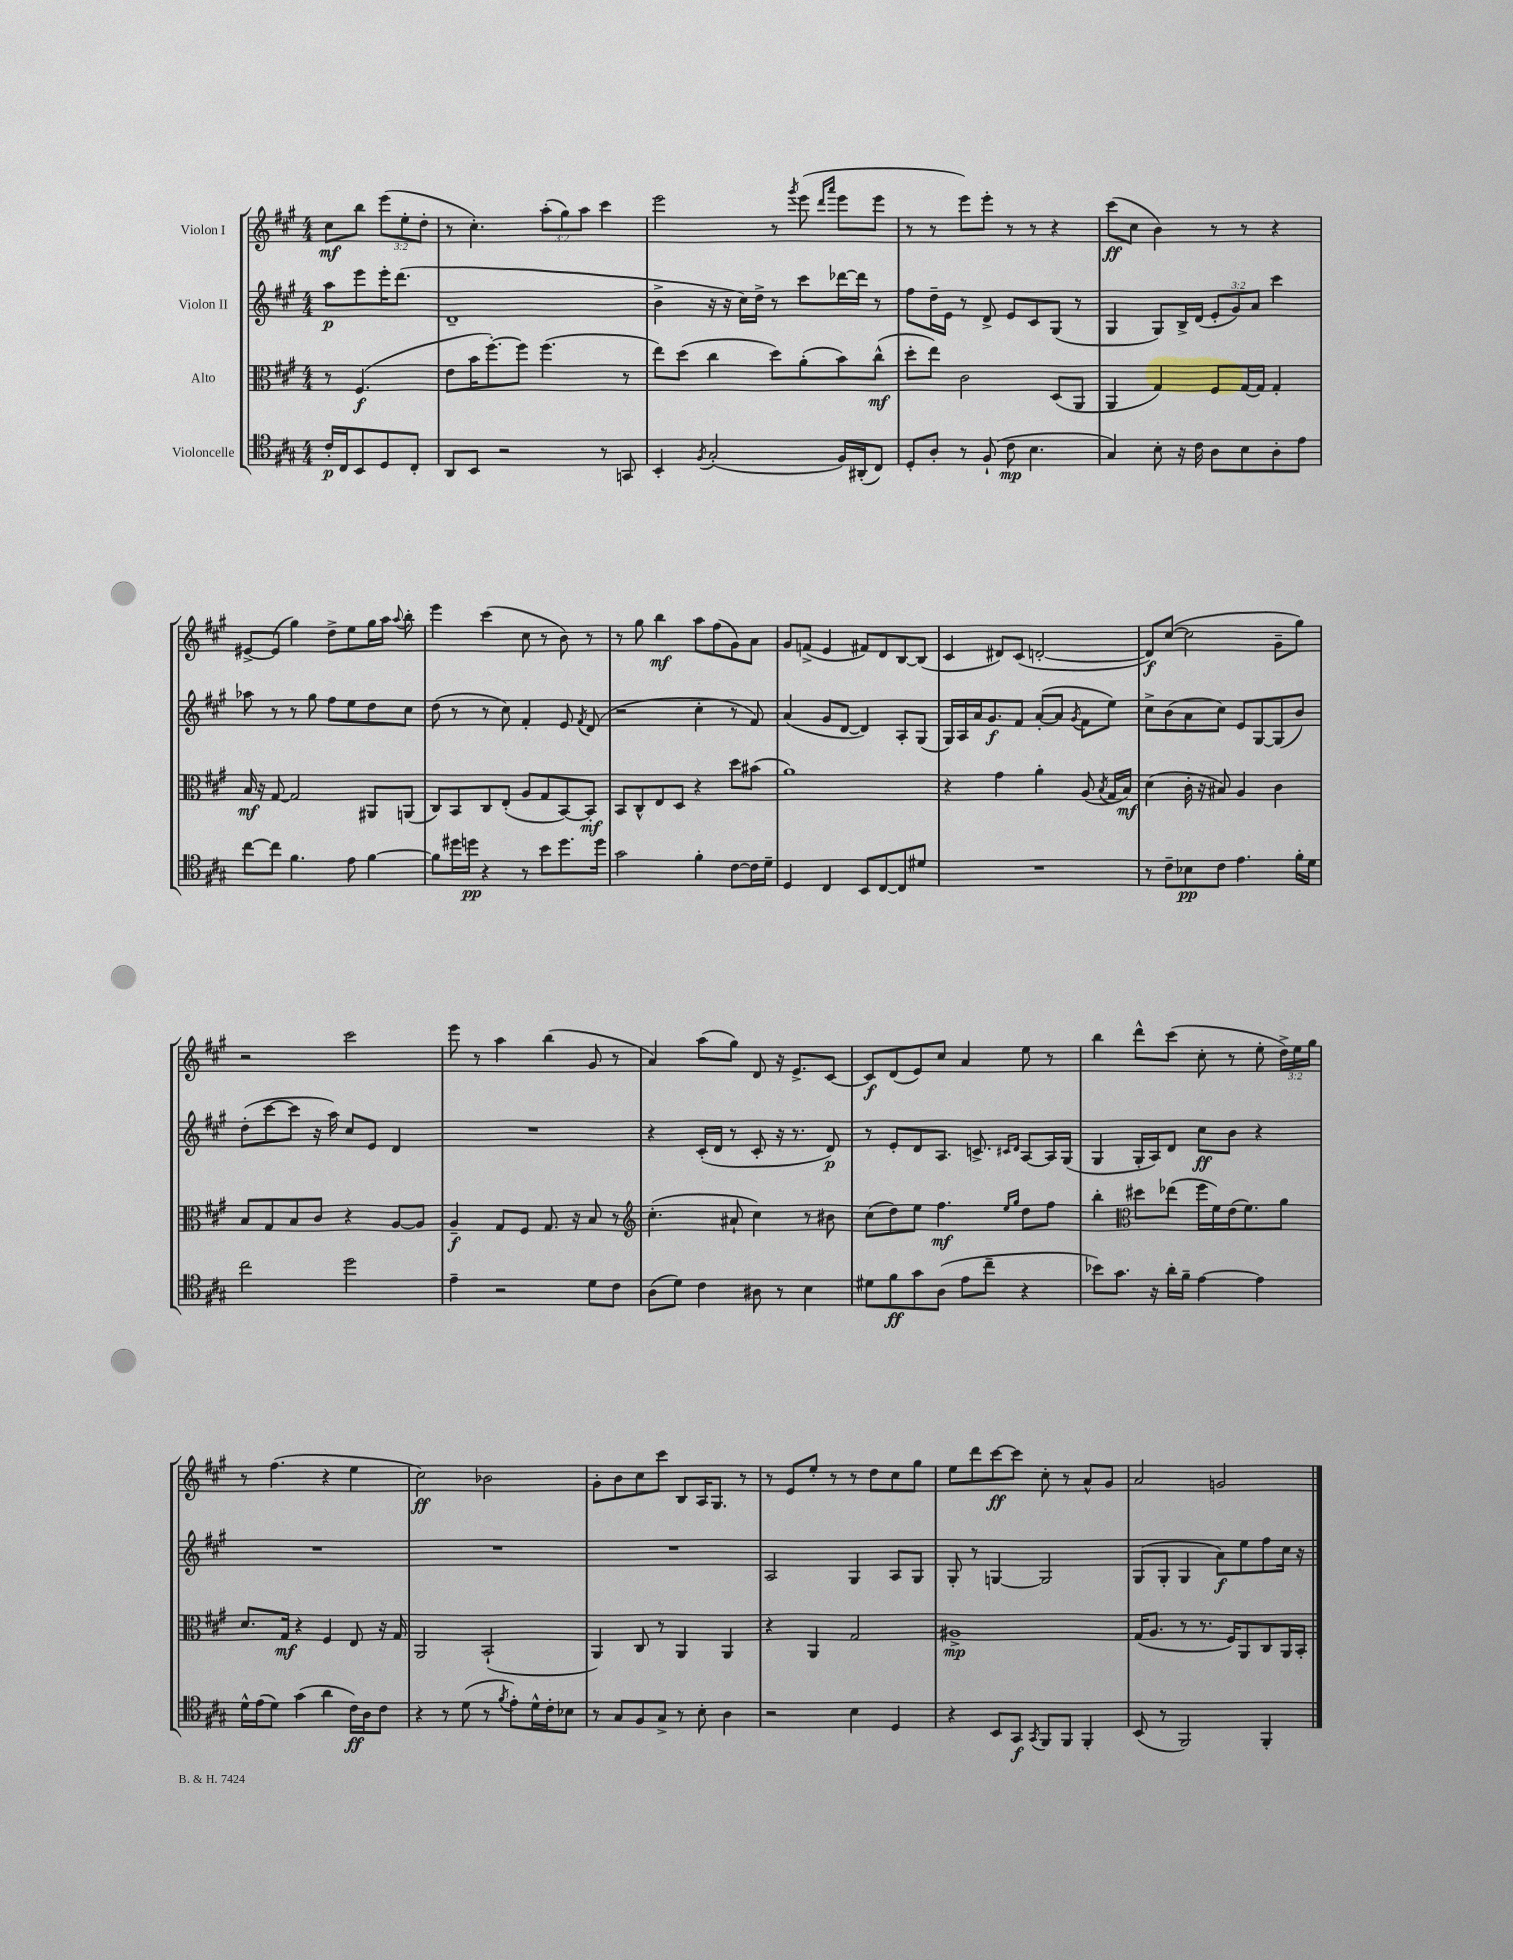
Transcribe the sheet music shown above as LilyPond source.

<<
\new StaffGroup <<
\new Staff = "s0" \with { instrumentName = "Violon I" } {
    \clef treble \key a \major \numericTimeSignature \time 4/4 \override Staff.TupletNumber.text = #tuplet-number::calc-fraction-text \partial 2
    \autoBeamOff cis''8[\mf b''8] \tuplet 3/2 { e'''8[( e''8-. d''8]-. } |
    r8 cis''4.-.) \tuplet 3/2 { a''8[-.( gis''8) a''8] } cis'''4 |
    e'''2 r8 \acciaccatura { gis'''8 } e'''8( \grace { d'''16[ a'''16] } e'''8[ e'''8] |
    r8 r8 e'''8[) e'''8]-. r8 r8 r4 |
    cis'''8[\ff( cis''8] b'4) r8 r8 r4 |
    eis'8[~-> eis'8]( gis''4) d''8[-> e''8 gis''16 a''16] \appoggiatura { a''8 } b''8-. |
    e'''4 cis'''4( cis''8 r8 b'8) r8 |
    r8 gis''8 b''4\mf a''8[ fis''8( gis'8) a'8] |
    gis'8[ f'8]->( e'4 fis'8[) d'8 b8~ b8]( |
    cis'4 dis'8[) cis'8]( d'2~-. |
    d'8[\f) cis''8]~( cis''2 gis'8[-- gis''8]) |
    r2 cis'''2 |
    e'''8 r8 a''4 b''4( gis'8 r8 |
    a'4) a''8[( gis''8]) d'8 r16 e'8.[-> cis'8]~ |
    cis'8[\f d'8( e'8) cis''8] a'4 e''8 r8 |
    b''4 d'''8[-^ cis'''8]( cis''8-. r8 e''8-. \tuplet 3/2 { d''16[->) e''16 gis''16] } |
    r8 fis''4.( r4 e''4 |
    cis''2\ff) bes'2 |
    gis'8[-. b'8 cis''8 cis'''8] b8[ a16 gis8.] r8 |
    r8 e'8[ e''8]-. r8 r8 d''8[ cis''8 gis''8] |
    e''8[ d'''8 cis'''8~\ff cis'''8] cis''8-. r8 a'8[-^ gis'8] |
    a'2 g'2 \bar "|." |
}
\new Staff = "s1" \with { instrumentName = "Violon II" } {
    \clef treble \key a \major \numericTimeSignature \time 4/4 \override Staff.TupletNumber.text = #tuplet-number::calc-fraction-text \partial 2
    \autoBeamOff a''8[\p e'''8 e'''16-. d'''8.]( |
    d'1-- |
    b'4-> r16 r16 cis''16[) d''16]-> r8 cis'''8[ des'''16~ des'''16] r8 |
    fis''8[ d''16-- e'16] r8 d'8-> e'8[ cis'8 gis8]( r8 |
    gis4 gis8[) b16-> d'16]( \tuplet 3/2 { e'8[-. gis'8) a'8] } cis'''4 |
    aes''8 r8 r8 gis''8 fis''8[ e''8 d''8 cis''8] |
    d''8( r8 r8 cis''8) fis'4-. e'8 \acciaccatura { fis'8 } d'8( |
    r2 cis''4-. r8 fis'8) |
    a'4( gis'8[ d'8]~ d'4) a8[-. gis8]( |
    gis16[) a16 a'16 gis'8.\f fis'8] a'8[~-.( a'8] \acciaccatura { gis'8 } fis'8[ e''8]) |
    cis''8[-> b'8( a'8 cis''8]) e'8[ gis8~ gis8( b'8]) |
    d''8[-.( cis'''8~ cis'''8] r16 a''16) cis''8[ e'8] d'4 |
    R1 |
    r4 cis'16[-.( d'16] r8 cis'8-. r16 r8. d'8\p) |
    r8 e'8[-. d'8 a8.] c'8.-> \grace { cis'16[ d'16] } a8[~ a16 gis16]( |
    gis4 gis16[-. a16) d'8] cis''8[\ff b'8] r4 |
    R1 |
    R1 |
    R1 |
    a2 gis4 a8[ gis8] |
    gis8-. r8 g4~ g2 |
    gis8[( gis8]-. gis4 a'8[\f) e''8 fis''8 cis''16] r16 \bar "|." |
}
\new Staff = "s2" \with { instrumentName = "Alto" } {
    \clef alto \key a \major \numericTimeSignature \time 4/4 \partial 2
    \autoBeamOff r8 fis4.\f( |
    e'8[ b'16 fis''8.~-.) fis''8] fis''4.( r8 |
    e''8[) d''8]( cis''4 d''8[) a'8-.( b'8) cis''8]-^\mf( |
    d''8[-. e''8]) cis'2 d8[( a,8] |
    a,4 gis4) fis8[ gis16~ gis16] gis4-. |
    b16\mf r16 gis8~ gis2 ais,8[ a,8]( |
    cis8[) b,8 cis8 e8]-.( a8[ gis8 b,8~) b,8]-.\mf |
    b,8[ cis8-^ e8 d8] r4 d''8[ bis'8]( |
    a'1) |
    r4 gis'4 a'4-. a8( \acciaccatura { b8 } gis16[ b16]\mf) |
    d'4( cis'16-. r16 bis8) a4 cis'4 |
    b8[ gis8 b8 cis'8] r4 a8[~ a8] |
    a4--\f gis8[ fis8] gis8. r16 b8 r8 |
    \clef treble cis''4.-.( ais'8-! cis''4) r8 bis'8 |
    cis''8[( d''8) e''8] fis''4.\mf \grace { e''16[ gis''16] } d''8[ fis''8] |
    b''4-. \clef alto dis''8[ ees''8]( fis''16[ fis'16) e'16( fis'8.) a'8] |
    d'8.[ gis16]\mf r4 fis4 e8 r16 gis16 |
    a,2 b,2-!( |
    a,4) cis8 r8 a,4 a,4 |
    r4 a,4 gis2 |
    ais1->\mp |
    gis16[( a8.] r8 r8. fis16[) a,8 cis8 a,16 b,16]-. \bar "|." |
}
\new Staff = "s3" \with { instrumentName = "Violoncelle" } {
    \clef tenor \key a \major \numericTimeSignature \time 4/4 \partial 2
    \autoBeamOff cis'16[-.\p cis16 b,8 d8 cis8]-. |
    a,8[ b,8] r2 r8 g,8 |
    b,4-. \acciaccatura { fis8 } gis2-.( fis16[) ais,16-.( cis8]) |
    d8[-. a8]-. r8 fis8-!( cis'8\mp b4. |
    gis4) b8-. r16 cis'16 a8[ b8 a8-. e'8] |
    cis''8[~ cis''8] fis'4. e'8 fis'4~ |
    fis'8[ dis''16 d''16]\pp r4 r8 b'8[ d''8. d''16] |
    gis'2 fis'4-. cis'8[~ cis'16 d'16]-- |
    d4 cis4 b,8[ cis8~ cis8 dis'8] |
    R1 |
    r8 cis'8[-- bes8\pp cis'8] e'4. fis'16[-. d'16] |
    cis''2 d''2 |
    e'4-- r2 d'8[ cis'8] |
    a8[( d'8]) cis'4 ais8 r8 b4 |
    dis'8[ fis'8\ff gis'8 a8]( e'8[ cis''8]-- r4 |
    bes'8[) gis'8.] r16 a'16[-. fis'16]-- e'4~ e'4 |
    d'16[-^ e'16( d'8]) gis'4( a'4 cis'16[\ff) a16 cis'8] |
    r4 r8 d'8( r8 \acciaccatura { fis'8 } e'8[-.) d'16-^ cis'16-. bes8] |
    r8 gis8[ fis8 gis8]-> r8 b8-. a4 |
    r2 b4 d4 |
    r4 b,8[ gis,8]\f \acciaccatura { gis,8 } fis,8[ fis,8] fis,4-. |
    b,8( r8 fis,2) fis,4-. \bar "|." |
}
>>
>>
\layout { \context { \Score \remove "Bar_number_engraver" } }
